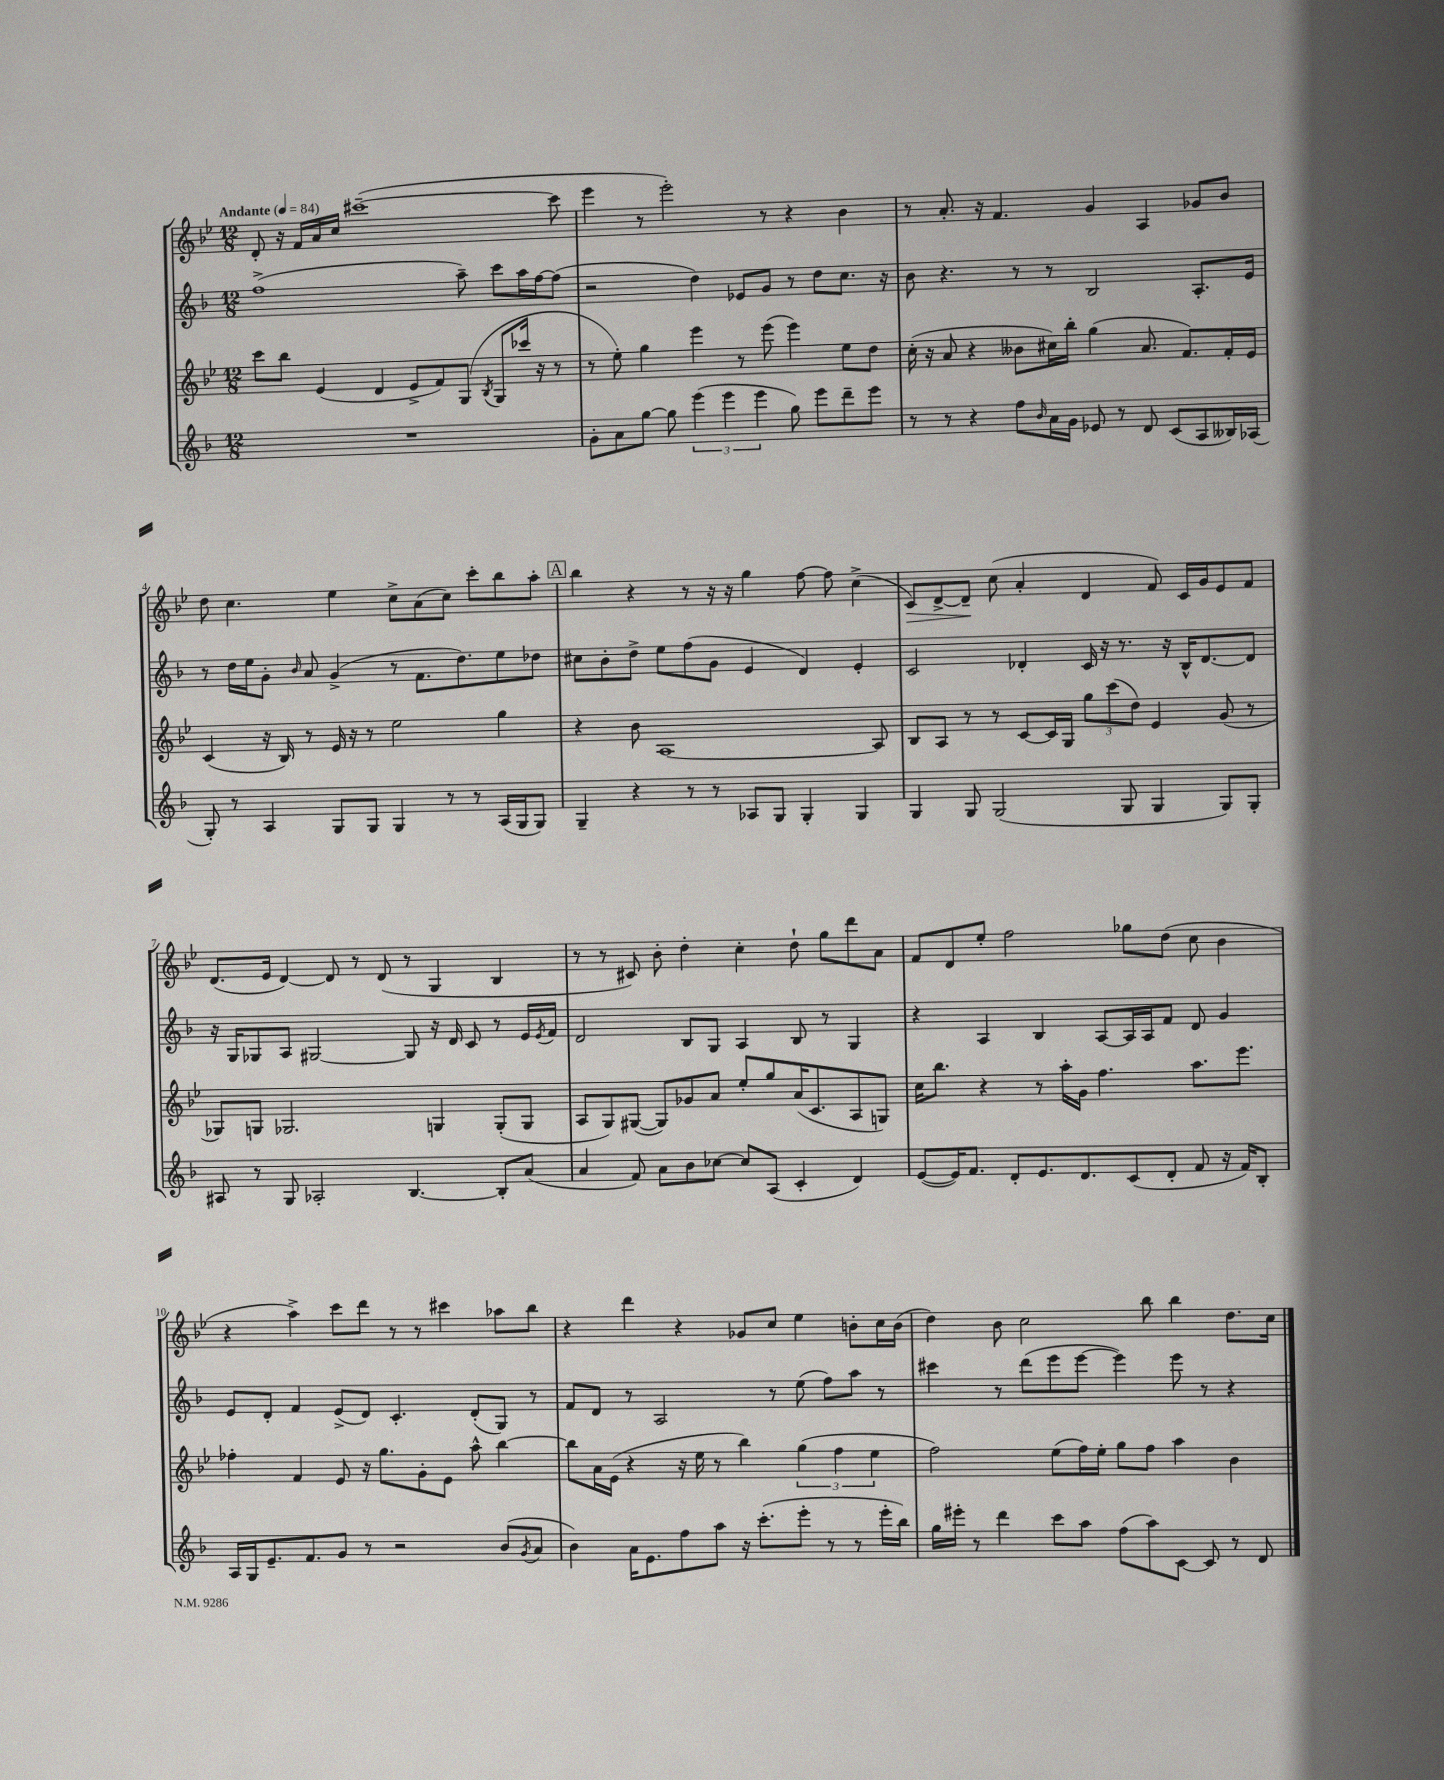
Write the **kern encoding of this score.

**kern	**kern	**kern	**kern	**dynam
*part4	*part3	*part2	*part1	*part1
*staff4	*staff3	*staff2	*staff1	*staff1
*clefG2	*clefG2	*clefG2	*clefG2	*
*k[b-]	*k[b-e-]	*k[b-]	*k[b-e-]	*
*M12/8	*M12/8	*M12/8	*M12/8	*
*MM84	*MM84	*MM84	*MM84	*
=1	=1	=1	=1	=1
!	!	!	!LO:TX:a:B:t=Andante	!
1.r	8ccc\L	(1ff^	8d'/	.
.	8bb-\J	.	16r	.
.	.	.	16f/LL	.
.	(4e-/	.	16a/	.
.	.	.	16cc/JJ	.
.	.	.	([1ccc#X~	.
.	4d/	.	.	.
.	8e-^/L	.	.	.
.	8f/)	.	.	.
.	(8G/J	8aa~\)	.	.
.	8qB-/	.	.	.
.	8G/L	8ccc\L	.	.
.	16ccc-X/Jk	16aa\L	.	.
.	16r	[16ff\J	.	.
.	8r	(8ff\J]	8ccc#\]	.
=2	=2	=2	=2	=2
8g'\L	8r	2r	4eee-\	.
8a\	8ee-'\)	.	.	.
[8gg\J	4gg\	.	8r	.
8gg\]	.	.	2eee-'\)	.
(6eee\	4eee-\	4dd\)	.	.
6eee\	.	.	.	.
.	8r	8e-X/L	.	.
6eee\	.	.	.	.
.	(8eee-\	8g/J	8r	.
8gg\)	4eee-\)	8r	4r	.
8eee\L	.	8dd\L	.	.
8ddd~\	8ee-\L	8.cc\J	4b-\	.
8eee\J	8dd\J	.	.	.
.	.	16r	.	.
=3	=3	=3	=3	=3
8r	(16cc'\	8b-\	8r	.
.	16r	.	.	.
8r	8a/	4.r	8.a'/	.
4r	4r	.	.	.
.	.	.	16r	.
.	.	.	4.f/	.
8ff\L	8b--X\L	8r	.	.
16qqb-/	.	.	.	.
16a\L	16cc#X\L)	8r	.	.
16g\JJ	16bb-'\JJ	.	.	.
8e-X/	(4gg\	2B-/	4g/	.
8r	.	.	.	.
8d/	8.a/	.	4A/	.
(8c/L	.	.	.	.
.	8.f/L)	.	.	.
8A/	.	8.A'/L	8g-X/L	.
16B--X/L)	16f'/L	.	8b-/J	.
(16A-X/JJ	16e-/JJ	16e/Jk	.	.
!!LO:LB:g=z
=4	=4	=4	=4	=4
8G'/)	(4c/	8r	8dd\	.
8r	.	16dd\LL	4.cc\	.
.	.	16ee\J	.	.
4A/	16r	8g'\J	.	.
.	16B-/)	.	.	.
.	.	16qqb-/	.	.
.	8r	8a/	.	.
8G/L	16e-/	(4g^/	4ee-\	.
.	16r	.	.	.
8G/J	8r	.	.	.
4G/	2ee-\	8r	8cc^\L	.
.	.	8.f\L	(8a\	.
8r	.	.	8cc\J)	.
.	.	8.dd\)	.	.
8r	.	.	8ccc'\L	.
(16A/LL	4gg\	8ee\	8bb-\	.
16G/J	.	.	.	.
8G/J)	.	8dd-X\J	8aa'\J	.
!!LO:REH:place=s1:t=A
=5	=5	=5	=5	=5
4G~/	4r	8cc#X\L	4bb-\	.
.	.	8b-'\	.	.
4r	8b-\	8dd^\J	4r	.
.	[1A	8ee\L	.	.
8r	.	(8ff\	8r	.
8r	.	8g\J	16r	.
.	.	.	16r	.
8A-X/L	.	4e/	4gg\	.
8G/J	.	.	.	.
4G'/	.	4d/)	[8ff\	.
.	.	.	8ff\]	.
4G/	.	4e'/	(4cc^\	.
.	8A/]	.	.	.
=6	=6	=6	=6	=6
!	!	!	!	!LO:HP:b
4G/	8B-/L	2c/	8c/L)	>
.	8A/J	.	[8d^/	.
8G/	8r	.	8d~/J]	.
(2G/	8r	.	(8cc\	]
.	[8c/L	4d-X'/	4a'/	.
.	16c/L]	.	.	.
.	16G/JJ	.	.	.
.	12gg\L	16c/	4d/	.
.	.	16r	.	.
.	(12ccc\	.	.	.
8G/	.	8.r	.	.
.	12dd\J)	.	.	.
4G/	4e-/	.	8f/)	.
.	.	16r	.	.
.	.	16B-^^/KL	16c/LL	.
.	.	[8.d-/	16g/J	.
8G/L)	(8g/	.	8e-/	.
8G'/J	8r	8d-/J]	8f/J	.
!!LO:LB:g=z
=7	=7	=7	=7	=7
8A#X/	8G-X/L)	16r	(8.d/L	.
.	.	16G/KL	.	.
8r	8Gn/J	8G-X/	.	.
.	.	.	16e-/Jk	.
8G/	2.G-X/	8A/J	[4d/)	.
2A-X'/	.	[2G#X/	.	.
.	.	.	8d/]	.
.	.	.	8r	.
.	.	.	(8d/	.
[4.B-/	.	8G#/]	8r	.
.	4Gn/	16r	4G/	.
.	.	16d/	.	.
.	.	8c/	.	.
8B-'/L]	(8G'/L	8r	4B-/	.
(8a/J	8G/J	16e/LL	.	.
.	.	8qe/	.	.
.	.	16f/JJ	.	.
=8	=8	=8	=8	=8
4a/	8A/L	2d/	8r	.
.	8G/)	.	8r	.
8f/)	([8G#X/J	.	8c#X/)	.
8a\L	8G#/L])	.	8b-'\	.
8b-\	8g-X/	8B-/L	4dd'\	.
[8cc-X\J	8a/J	8G/J	.	.
8cc-/L]	8ee-'/L	4A/	4cc'\	.
(8A/J	8gg/	.	.	.
4c'/	(16a/K	8B-/	8dd`\	.
.	8.c/	.	.	.
.	.	8r	8gg\L	.
4d/)	8A/	4G/	8ddd\	.
.	8Gn/J)	.	8a\J	.
=9	=9	=9	=9	=9
([8e/L	16cc\KL	4r	8f/L	.
.	8.bb-\J	.	.	.
16e/K])	.	.	8d/	.
8.f/J	.	.	.	.
.	4r	4A/	8ee-'/J	.
8d'/L	.	.	2ff\	.
8.e/	8r	4B-/	.	.
.	16aa'\LL	.	.	.
8.d/	16g\JJ	.	.	.
.	4.ff\	[8A/L	.	.
(8c/	.	16A/L]	8gg-X\L	.
.	.	16A/J	.	.
8d'/J	.	8f/J	(8dd\J	.
8f/	8.aa\L	8d/	8cc\	.
16r	.	4g/	4b-\	.
16f/KL)	8.eee-\J	.	.	.
8B-'/J	.	.	.	.
!!LO:LB:g=z
=10	=10	=10	=10	=10
16A/LL	4ff-X'\	8e/L	4r	.
16G/J	.	.	.	.
8.e~/	.	8d'/J	.	.
.	4f/	4f/	4aa^\)	.
8.f/	.	.	.	.
8g/J	8e-/	(8e^/L	8ccc\L	.
8r	16r	8d/J)	8ddd\J	.
.	8.gg\L	.	.	.
2r	.	4.c'/	8r	.
.	8g'\	.	8r	.
.	8e-\J	.	4ccc#X\	.
.	8aa^^\	(8d'/L	.	.
(8b-/L	[4bb-\	8G/J)	8aa-X\L	.
8qg/	.	.	.	.
8a/J	.	8r	8bb-\J	.
=11	=11	=11	=11	=11
4b-\)	8bb-\L]	8f/L	4r	.
.	16a\L	8d/J	.	.
.	(16e-\JJ	.	.	.
16a\KL	4r	8r	4ddd\	.
8.e\	.	.	.	.
.	.	2A/	.	.
8ff\	16r	.	4r	.
.	16ee-\	.	.	.
8aa\J	8r	.	.	.
16r	4bb-\)	.	8g-X/L	.
(8.ccc'\L	.	.	.	.
.	.	8r	8cc/J	.
8eee'\J	(6gg\	(8ee\	4ee-\	.
8r	.	8ff\L)	.	.
.	6ff\	.	.	.
8r	.	8aa\J	8bn'\L	.
.	6ee-\	.	.	.
16eee'\LL	.	8r	16cc\L	.
16bb-\JJ)	.	.	(16b\JJ	.
=12	=12	=12	=12	=12
16gg\LL	2ff\)	4ccc#X\	4dd\)	.
16eee#X'\JJ	.	.	.	.
8r	.	.	.	.
4ddd\	.	8r	8b-\	.
.	.	(8ddd\L	2cc\	.
8ccc\L	(8ee-\L	8eee\	.	.
8aa\J	16ff\L)	[8eee\J	.	.
.	16ee-'\JJ	.	.	.
(8ff\L	8gg\L	4eee\])	.	.
8aa\)	8ff\J	.	8bb-\	.
[8c\J	4aa\	8eee\	4bb-\	.
8c/]	.	8r	.	.
8r	4b-\	4r	8.dd\L	.
8d/	.	.	.	.
.	.	.	16cc\Jk	.
==	==	==	==	==
*-	*-	*-	*-	*-
